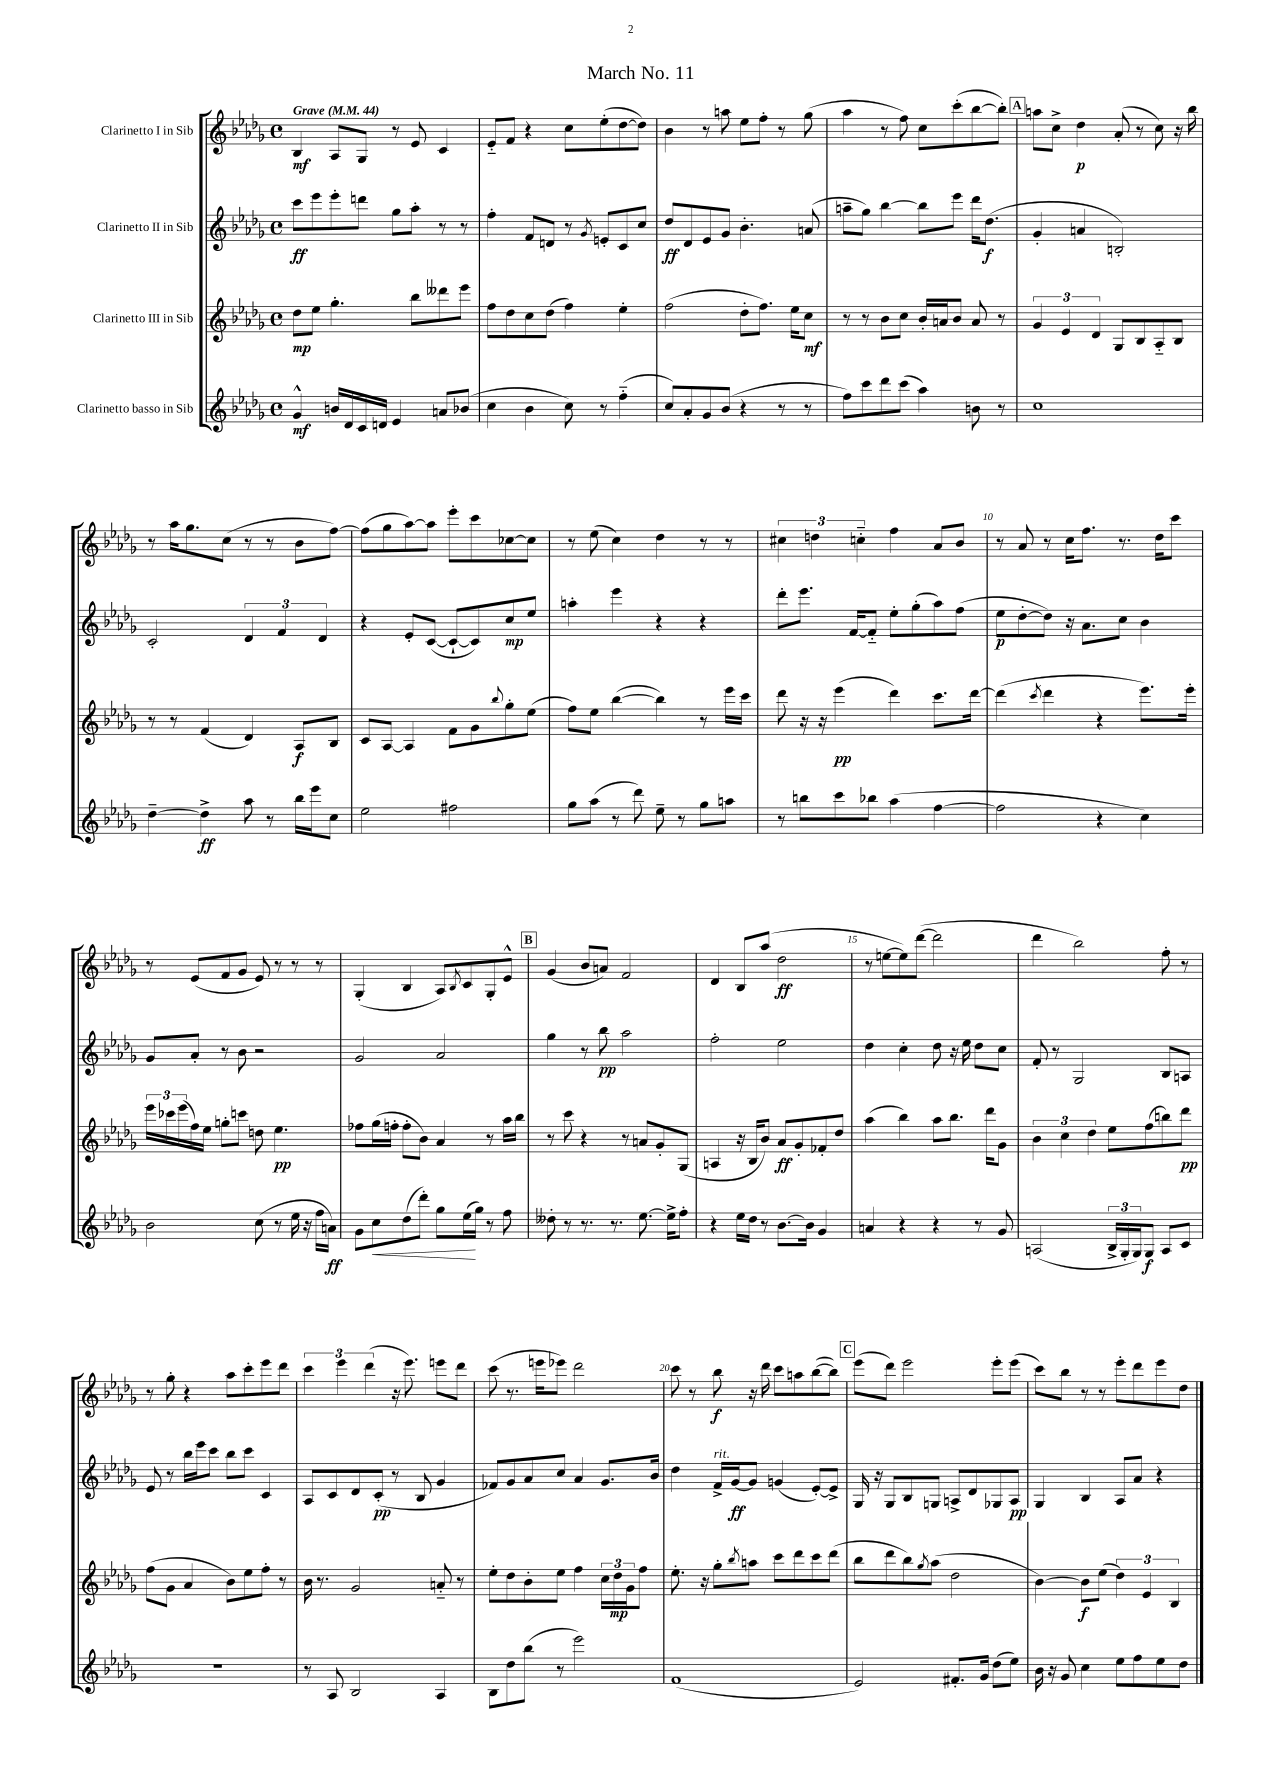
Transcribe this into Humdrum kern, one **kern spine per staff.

**kern	**dynam	**kern	**dynam	**kern	**dynam	**kern	**dynam
*part4	*part4	*part3	*part3	*part2	*part2	*part1	*part1
*staff4	*staff4	*staff3	*staff3	*staff2	*staff2	*staff1	*staff1
*I"Clarinetto basso in Sib	*	*I"Clarinetto III in Sib	*	*I"Clarinetto II in Sib	*	*I"Clarinetto I in Sib	*
*clefG2	*	*clefG2	*	*clefG2	*	*clefG2	*
*k[b-e-a-d-g-]	*	*k[b-e-a-d-g-]	*	*k[b-e-a-d-g-]	*	*k[b-e-a-d-g-]	*
*M4/4	*	*M4/4	*	*M4/4	*	*M4/4	*
*met(c)	*	*met(c)	*	*met(c)	*	*met(c)	*
*MM44	*	*MM44	*	*MM44	*	*MM44	*
=1	=1	=1	=1	=1	=1	=1	=1
!	!	!	!	!	!	!LO:TX:a:B:t=Grave	!
4g-^^/	mf	8dd-\L	mp	8ccc\L	ff	4B-/	mf
.	.	8ee-\J	.	8eee-\	.	.	.
16bn/LL	.	4.gg-'\	.	8eee-'\	.	8A-/L	.
16d-/	.	.	.	.	.	.	.
16c/	.	.	.	8dddn\J	.	8G-/J	.
16dn/JJ	.	.	.	.	.	.	.
4e-/	.	.	.	8gg-\L	.	8r	.
.	.	8bb-\L	.	8aa-'\J	.	8e-/	.
8an/L	.	8ddd--X\	.	8r	.	4c/	.
(8b-X/J	.	8eee-\J	.	8r	.	.	.
=2	=2	=2	=2	=2	=2	=2	=2
4cc\	.	8ff\L	.	4ff'\	.	8e-/L	.
.	.	8dd-\	.	.	.	8f/J	.
4b-\	.	8cc\	.	8f/L	.	4r	.
.	.	(8dd-\J	.	8dn/J	.	.	.
8cc\)	.	4ff\)	.	8r	.	8cc\L	.
.	.	.	.	8qg-/	.	.	.
8r	.	.	.	8en'/L	.	(8ee-'\	.
(4ff\	.	4ee-'\	.	8c/	.	[8dd-\	.
.	.	.	.	8cc/J	.	8dd-\J])	.
=3	=3	=3	=3	=3	=3	=3	=3
8cc/L)	.	(2ff\	.	8dd-/L	ff	4b-\	.
8a-'/	.	.	.	8d-/	.	.	.
8g-/	.	.	.	8e-/	.	8r	.
(8b-/J	.	.	.	8g-/J	.	8aan\	.
4r	.	8dd-'\L	.	4.b-'\	.	8ee-\L	.
.	.	8.ff\J)	.	.	.	8ff'\J	.
8r	.	.	.	.	.	8r	.
.	.	16ee-\KL	.	.	.	.	.
8r	.	8cc\J	mf	(8an/	.	(8gg-\	.
=4	=4	=4	=4	=4	=4	=4	=4
8ff\L)	.	8r	.	8aan~\L	.	4aa-\	.
8ccc\	.	8r	.	8gg-\J)	.	.	.
8ddd-\	.	8b-\L	.	[4bb-\	.	8r	.
(8ccc\J	.	8cc\J	.	.	.	8ff\)	.
4aa-\)	.	16b-'/LL	.	8bb-\L]	.	8cc\L	.
.	.	16an/J	.	.	.	.	.
.	.	8b-/J	.	8eee-\J	.	(8ccc'\	.
8bn\	.	8a/	.	16ddd-\KL	.	[8bb-\	.
.	.	.	.	(8.dd-\J	f	.	.
8r	.	8r	.	.	.	8bb-'\J])	.
!!LO:REH:place=s1:t=A
=5	=5	=5	=5	=5	=5	=5	=5
1cc	.	6g-/	.	4g-'/	.	8aan\L	.
.	.	.	.	.	.	8cc^\J	.
.	.	6e-/	.	.	.	.	.
.	.	.	.	4an/	.	4dd-\	p
.	.	6d-/	.	.	.	.	.
.	.	8G-/L	.	2Bn'/)	.	(8a-'/	.
.	.	8B-/	.	.	.	8r	.
.	.	8A-/	.	.	.	8cc\)	.
.	.	8B-/J	.	.	.	16r	.
.	.	.	.	.	.	16bb-\	.
!!LO:LB:g=z
=6	=6	=6	=6	=6	=6	=6	=6
[4dd-~\	.	8r	.	2c'/	.	8r	.
.	.	8r	.	.	.	16aa-\KL	.
.	.	.	.	.	.	8.gg-\	.
4dd-^\]	ff	(4f/	.	.	.	.	.
.	.	.	.	.	.	(8cc\J	.
8aa-\	.	4d-/)	.	6d-/	.	8r	.
8r	.	.	.	.	.	8r	.
.	.	.	.	6f/	.	.	.
16bb-\LL	.	8A-/L	f	.	.	8b-\L	.
16eee-\J	.	.	.	.	.	.	.
.	.	.	.	6d-/	.	.	.
8cc\J	.	8B-/J	.	.	.	[8ff\J)	.
=7	=7	=7	=7	=7	=7	=7	=7
2ee-\	.	8c/L	.	4r	.	(8ff\L]	.
.	.	[8A-/J	.	.	.	8gg-\	.
.	.	4A-/]	.	8e-'/L	.	[8aa-\)	.
.	.	.	.	([8c/J	.	8aa-\J]	.
2ff#X\	.	8f\L	.	8c`/L_	.	8eee-'\L	.
.	.	8g-\	.	8c/])	.	8ccc\	.
.	.	8qqbb-/	.	.	.	.	.
.	.	8gg-'\	.	8cc/	mp	[8cc-X\	.
.	.	(8ee-\J	.	8ee-/J	.	8cc-\J]	.
=8	=8	=8	=8	=8	=8	=8	=8
8gg-\L	.	8ff\L)	.	4aan'\	.	8r	.
(8aa-\J	.	8ee-\J	.	.	.	(8ee-\	.
8r	.	([4bb-\	.	4eee-\	.	4cc\)	.
8ddd-\)	.	.	.	.	.	.	.
8ee-~\	.	4bb-\])	.	4r	.	4dd-\	.
8r	.	.	.	.	.	.	.
8gg-\L	.	8r	.	4r	.	8r	.
8aan\J	.	16eee-\LL	.	.	.	8r	.
.	.	16ccc\JJ	.	.	.	.	.
=9	=9	=9	=9	=9	=9	=9	=9
8r	.	8ddd-\	.	8ddd-'\L	.	6cc#X\	.
8bbn\L	.	16r	.	8.eee-\J	.	.	.
.	.	.	.	.	.	6ddn\	.
.	.	16r	.	.	.	.	.
8ccc\	.	(4eee-\	pp	.	.	.	.
.	.	.	.	[16f/KL	.	.	.
.	.	.	.	.	.	6ccn\	.
8bb-X\J	.	.	.	8f/J]	.	.	.
(4aa-\	.	4ddd-\)	.	8ee-'\L	.	4ff\	.
.	.	.	.	(8gg-'\	.	.	.
[4ff\	.	8.ccc\L	.	8aa-\)	.	8a-/L	.
.	.	.	.	(8ff\J	.	8b-/J	.
.	.	[16ddd-\Jk	.	.	.	.	.
=10	=10	=10	=10	=10	=10	=10	=10
2ff\]	.	(4ddd-\]	.	8ee-\L	p	8r	.
.	.	.	.	[8dd-'\	.	8a-/	.
.	.	8qccc/	.	.	.	.	.
.	.	4ddd-\	.	8dd-\J])	.	8r	.
.	.	.	.	16r	.	16cc\KL	.
.	.	.	.	8.a-\L	.	8.ff\J	.
4r	.	4r	.	.	.	.	.
.	.	.	.	8cc\J	.	8.r	.
4cc\)	.	8.eee-\L)	.	4b-\	.	.	.
.	.	.	.	.	.	16dd-\KL	.
.	.	.	.	.	.	8ccc\J	.
.	.	16eee-'\Jk	.	.	.	.	.
!!LO:LB:g=z
=11	=11	=11	=11	=11	=11	=11	=11
2b-\	.	24eee-\LL	.	8g-/L	.	8r	.
.	.	24ccc-X\	.	.	.	.	.
.	.	(24eee-\	.	.	.	.	.
.	.	16ff\)	.	8a-'/J	.	(8e-/L	.
.	.	16ee-\JJ	.	.	.	.	.
.	.	8ggn'\L	.	8r	.	8f/	.
.	.	8cccn\J	.	8b-\	.	8g-/J	.
(8cc\	.	8ddn\	.	2r	.	8e-/)	.
8r	.	4.ee-\	pp	.	.	8r	.
16ee-\	.	.	.	.	.	8r	.
16r	.	.	.	.	.	.	.
16ff\LL	.	.	.	.	.	8r	.
16an\JJ)	ff	.	.	.	.	.	.
=12	=12	=12	=12	=12	=12	=12	=12
8g-\L	.	8ff-X\L	.	2g-/	.	(4G-'/	.
!	!LO:HP:b	!	!	!	!	!	!
8cc\	<	(16gg-\L	.	.	.	.	.
.	.	16ffn'\JJ	.	.	.	.	.
(8dd-\	.	8ff'\L	.	.	.	4B-/	.
8ddd-'\J)	.	8b-\J)	.	.	.	.	.
8gg-\L	.	4a-/	.	2a-/	.	8A-/L)	.
.	.	.	.	.	.	8qB-/	.
(16ee-\L	.	.	.	.	.	8c/	.
16gg-\JJ)	[	.	.	.	.	.	.
8r	.	8r	.	.	.	8G-'/	.
8ff\	.	16aa-\LL	.	.	.	8e-^^/J	.
.	.	16bb-\JJ	.	.	.	.	.
!!LO:REH:place=s1:t=B
=13	=13	=13	=13	=13	=13	=13	=13
8dd--X'\	.	8r	.	4gg-\	.	(4g-/	.
8r	.	8ccc\	.	.	.	.	.
8.r	.	4r	.	8r	.	8b-/L	.
.	.	.	.	8bb-\	pp	8an/J)	.
8.r	.	.	.	.	.	.	.
.	.	8r	.	2aa-\	.	2f/	.
[8.ee-\	.	8an/L	.	.	.	.	.
.	.	8g-'/	.	.	.	.	.
16ee-^\KL]	.	.	.	.	.	.	.
8ff'\J	.	(8G-/J	.	.	.	.	.
=14	=14	=14	=14	=14	=14	=14	=14
4r	.	4An/	.	2ff'\	.	4d-/	.
16ee-\LL	.	16r	.	.	.	8B-/L	.
16dd-\JJ	.	16B-/KL	.	.	.	.	.
8r	.	8b-/J)	.	.	.	(8aa-/J	.
[8.b-\L	.	8a-/L	ff	2ee-\	.	2dd-\	ff
.	.	8g-'/	.	.	.	.	.
16b-\Jk]	.	.	.	.	.	.	.
4g-/	.	8f-X'/	.	.	.	.	.
.	.	8dd-/J	.	.	.	.	.
=15	=15	=15	=15	=15	=15	=15	=15
4an/	.	(4aa-\	.	4dd-\	.	8r	.
.	.	.	.	.	.	[8een\L	.
4r	.	4bb-\)	.	4cc'\	.	8ee\])	.
.	.	.	.	.	.	([8ddd-\J	.
4r	.	8aa-\L	.	8dd-\	.	2ddd-\]	.
.	.	8.bb-\J	.	16r	.	.	.
.	.	.	.	16ee-\	.	.	.
8r	.	.	.	8dd-\L	.	.	.
.	.	16ddd-\KL	.	.	.	.	.
8g-/	.	8g-\J	.	8cc\J	.	.	.
=16	=16	=16	=16	=16	=16	=16	=16
(2An/	.	6b-\	.	8f'/	.	4ddd-\	.
.	.	.	.	8r	.	.	.
.	.	6cc\	.	.	.	.	.
.	.	.	.	2G-/	.	2bb-\)	.
.	.	6dd-\	.	.	.	.	.
24B-^/LL	.	8ee-\L	.	.	.	.	.
24G-'/	.	.	.	.	.	.	.
24G-/J)	.	.	.	.	.	.	.
8G-/J	f	(8ff\	.	.	.	.	.
8A/L	.	8bbn\)	.	8B-/L	.	8ff'\	.
8c/J	.	8ddd-\J	pp	8An/J	.	8r	.
!!LO:LB:g=z
=17	=17	=17	=17	=17	=17	=17	=17
1r	.	(8ff\L	.	8e-/	.	8r	.
.	.	8g-\J	.	8r	.	8gg-'\	.
.	.	4a-/	.	16bb-\LL	.	4r	.
.	.	.	.	16eee-\J	.	.	.
.	.	.	.	8ccc\J	.	.	.
.	.	8b-\L)	.	8bb-\L	.	8aa-\L	.
.	.	8ee-\	.	8ccc\J	.	8ccc'\	.
.	.	8ff'\J	.	4c/	.	8eee-\	.
.	.	8r	.	.	.	8ddd-\J	.
=18	=18	=18	=18	=18	=18	=18	=18
8r	.	16b-\	.	8A-/L	.	6ccc\	.
.	.	8.r	.	.	.	.	.
8A-/	.	.	.	8c/	.	.	.
.	.	.	.	.	.	6eee-\	.
2B-/	.	2g-/	.	8d-/	.	.	.
.	.	.	.	.	.	(6ddd-\	.
.	.	.	.	(8c'/J	pp	.	.
.	.	.	.	8r	.	16r	.
.	.	.	.	.	.	8.eee-\)	.
.	.	.	.	8B-/	.	.	.
4A-/	.	8an/	.	4g-/	.	8eeen\L	.
.	.	8r	.	.	.	8ddd-\J	.
=19	=19	=19	=19	=19	=19	=19	=19
8B-\L	.	8ee-'\L	.	8f-X/L)	.	(8ccc\	.
8dd-\	.	8dd-\	.	8g-/	.	8.r	.
(8bb-\J	.	8b-'\	.	8a-/	.	.	.
.	.	.	.	.	.	16eeen\KL	.
8r	.	8ee-\J	.	8cc/J	.	8eee-X\J)	.
2eee-\)	.	4ff\	.	4a-/	.	2ddd-\	.
.	.	24cc\LL	.	8.g-/L	.	.	.
.	.	24dd-\	mp	.	.	.	.
.	.	24g-\J	.	.	.	.	.
.	.	8ff\J	.	.	.	.	.
.	.	.	.	16b-/Jk	.	.	.
=20	=20	=20	=20	=20	=20	=20	=20
(1f	.	8.ee-'\	.	4dd-\	.	8ccc\	.
.	.	.	.	.	.	8r	.
.	.	16r	.	.	.	.	.
!	!	!	!	!LO:TX:a:i:t=rit.	!	!	!
.	.	8gg-'\L	.	16f^/LL	.	8bb-\	f
.	.	.	.	[16g-/J	ff	.	.
.	.	8qbb-/	.	.	.	.	.
.	.	8aan\J	.	8g-/J]	.	16r	.
.	.	.	.	.	.	16ddd-\	.
.	.	8ccc\L	.	(4gn/	.	8ccc\L	.
.	.	8ddd-\	.	.	.	8aan\	.
.	.	8ccc\	.	[8e-'/L)	.	([8bb-\	.
.	.	(8ddd-\J	.	8e-^/J]	.	8bb-\J])	.
!!LO:REH:place=s1:t=C
=21	=21	=21	=21	=21	=21	=21	=21
2e-/)	.	8bb-\L	.	16G-/	.	(8eee-\L	.
.	.	.	.	16r	.	.	.
.	.	8ddd-\	.	8G-/L	.	8ddd-\J)	.
.	.	8bb-\)	.	8B-/	.	2eee-\	.
.	.	8qgg-/	.	.	.	.	.
.	.	(8aa-\J	.	8Gn/J	.	.	.
8.f#X'/L	.	2dd-\	.	8An^/L	.	.	.
.	.	.	.	8d-/	.	.	.
16g-/Jk	.	.	.	.	.	.	.
(8dd-\L	.	.	.	8G-X/	.	8eee-'\L	.
8ee-\J)	.	.	.	8A/J	pp	(8eee-\J	.
=22	=22	=22	=22	=22	=22	=22	=22
16b-\	.	[4b-\)	.	4G-/	.	8ccc\L)	.
16r	.	.	.	.	.	.	.
8g-/	.	.	.	.	.	8bb-\J	.
4cc\	.	8b-\L]	f	4B-/	.	8r	.
.	.	(8ee-\J	.	.	.	8r	.
8ee-\L	.	6dd-\)	.	8A-/L	.	8eee-'\L	.
8ff\	.	.	.	8a-/J	.	8ddd-\	.
.	.	6e-/	.	.	.	.	.
8ee-\	.	.	.	4r	.	8eee-\	.
.	.	6B-/	.	.	.	.	.
8dd-\J	.	.	.	.	.	8dd-\J	.
==	==	==	==	==	==	==	==
*-	*-	*-	*-	*-	*-	*-	*-
